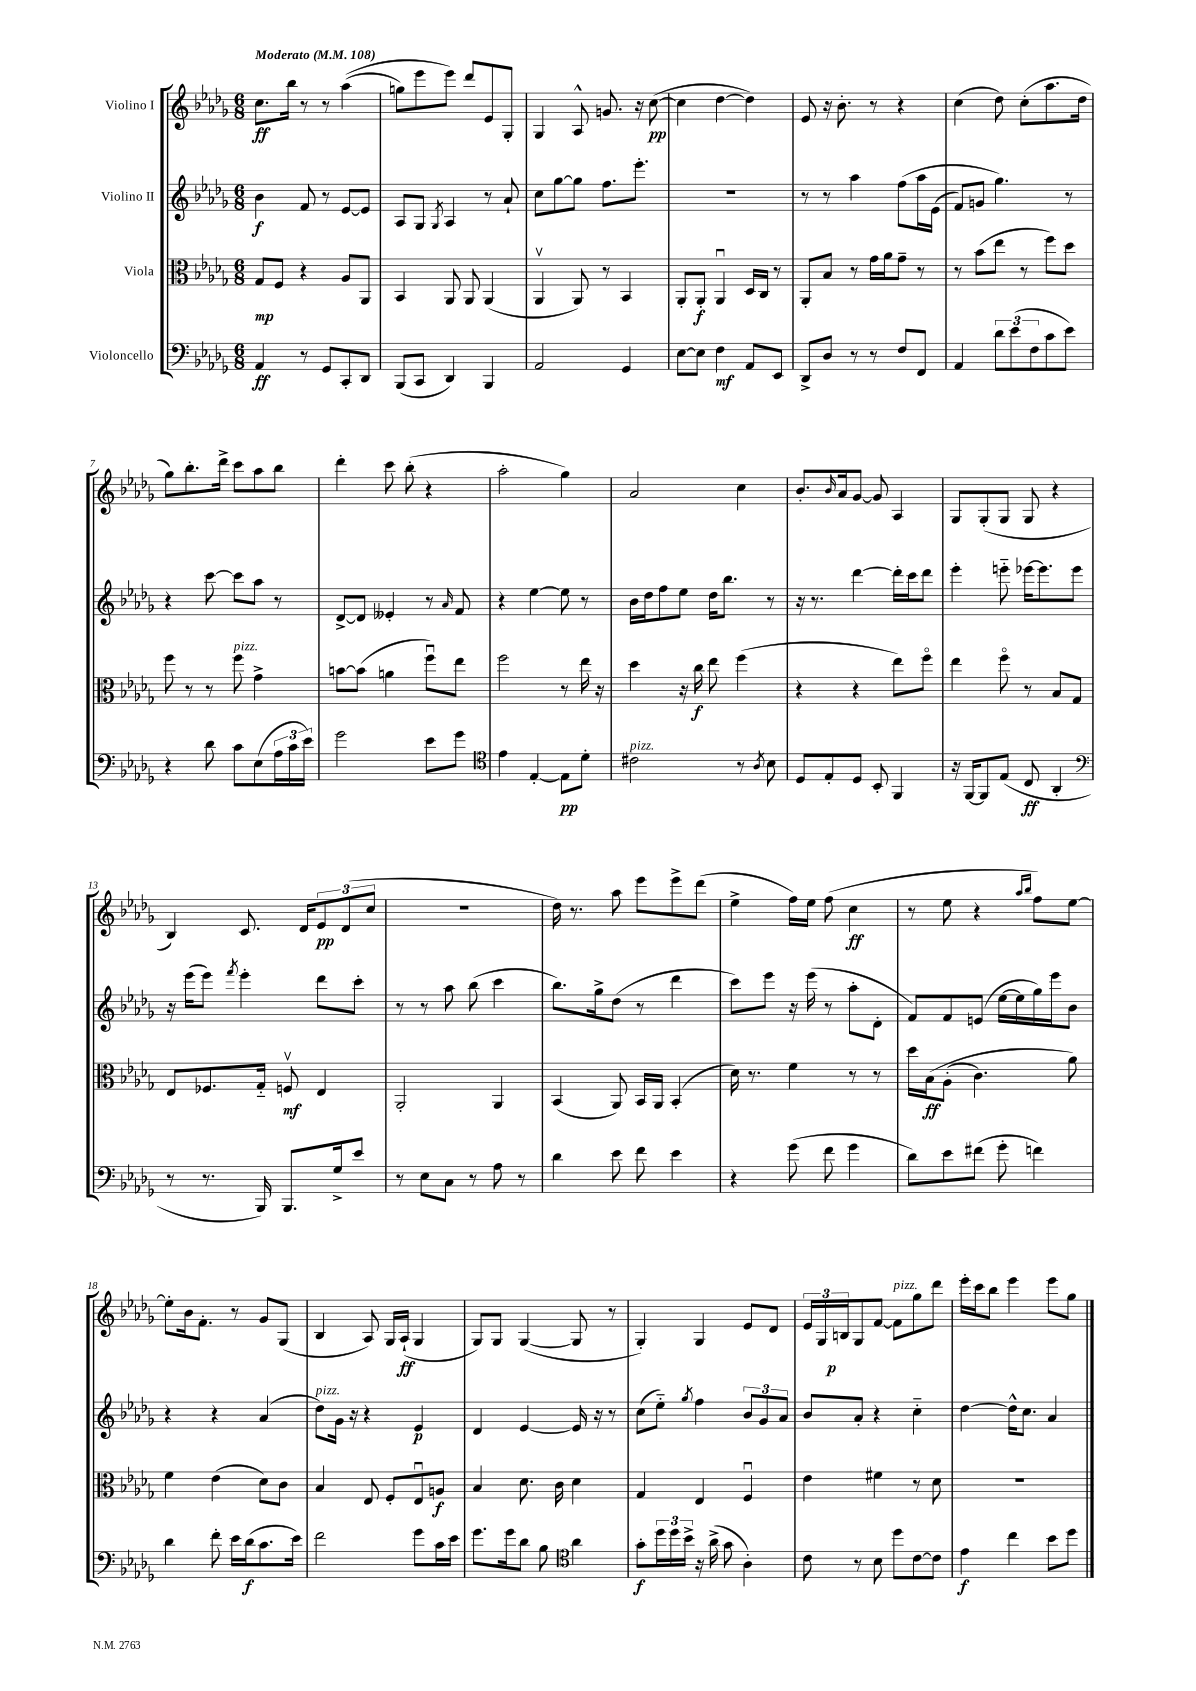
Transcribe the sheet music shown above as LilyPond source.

<<
\new StaffGroup <<
\new Staff = "s0" \with { instrumentName = "Violino I" } {
    \clef treble \key des \major \numericTimeSignature \time 6/8 \tempo "Moderato" 4 = 108
    c''8.\ff bes''16 r8 r8 aes''4(\( |
    g''8) ees'''8 ees'''8\) des'''8 ees'8 ges8-. |
    ges4 aes8-^ g'8. r16 c''8~\pp( |
    c''4 des''4~ des''4) |
    ees'8 r16 bes'8.-. r8 r4 |
    c''4( des''8) c''8-.( aes''8. des''16 |
    ges''8) bes''8.-. des'''16-> c'''8 aes''8 bes''8 |
    des'''4-. c'''8 bes''8-.( r4 |
    aes''2-. ges''4) |
    aes'2 c''4 |
    bes'8.-. \grace { bes'16 } aes'16 ges'8~ ges'8 aes4 |
    ges8 ges8-.( ges8 ges8 r4 |
    bes4) c'8. des'16 \tuplet 3/2 { ees'8\pp des'8( c''8 } |
    R2. |
    des''16) r8. aes''8 ees'''8 ees'''8-> des'''8( |
    ees''4-> f''16) ees''16 f''8( c''4\ff |
    r8 ees''8 r4 \grace { aes''16 bes''16 } f''8) ees''8~ |
    ees''8-. bes'16 f'8.-. r8 ges'8 ges8( |
    bes4 aes8) ges16 aes16-!\ff( ges4 |
    ges8) ges8 ges4~( ges8 r8 |
    ges4-.) ges4 ees'8 des'8 |
    \tuplet 3/2 { ees'16 ges16 b16\p } ges8 f'8~ f'8^\markup { \italic "pizz." } ges''8 des'''8 |
    ees'''16-. c'''16 bes''8 ees'''4 ees'''8 ges''8 \bar "|." |
}
\new Staff = "s1" \with { instrumentName = "Violino II" } {
    \clef treble \key des \major \numericTimeSignature \time 6/8
    bes'4\f f'8 r8 ees'8~ ees'8 |
    aes8 ges8 \acciaccatura { ges8 } aes4 r8 aes'8-! |
    c''8 ges''8~ ges''8 f''8. ees'''8.-. |
    R2. |
    r8 r8 aes''4 f''8\( aes''16 ees'16( |
    f'8) g'8 ges''4.\) r8 |
    r4 c'''8~ c'''8 aes''8 r8 |
    des'8~-> des'8 eeses'4-. r8 \grace { aes'16 } f'8 |
    r4 ees''4~ ees''8 r8 |
    bes'16 des''16 f''8 ees''8 des''16 bes''8. r8 |
    r16 r8. des'''4~ des'''16-. c'''16 des'''8 |
    ees'''4-. e'''8-_ ees'''16~ ees'''8. ees'''8 |
    r16 ees'''16( ees'''8) \acciaccatura { f'''8 } ees'''4-. des'''8 c'''8-. |
    r8 r8 aes''8 bes''8( c'''4 |
    bes''8.) ges''16-> des''8( r8 des'''4 |
    c'''8) ees'''8 r16 ees'''16( r8 aes''8-. des'8-. |
    f'8) f'8 e'8( ees''16~ ees''16 ges''16) ees'''16 bes'8 |
    r4 r4 aes'4( |
    des''8^\markup { \italic "pizz." }) ges'16 r16 r4 ees'4\p |
    des'4 ees'4~ ees'16 r16 r8 |
    c''8( ees''8-_) \acciaccatura { ges''8 } f''4 \tuplet 3/2 { bes'8 ges'8 aes'8 } |
    bes'8 aes'8-. r4 c''4-_ |
    des''4~ des''16-^ c''8. aes'4 \bar "|." |
}
\new Staff = "s2" \with { instrumentName = "Viola" } {
    \clef alto \key des \major \numericTimeSignature \time 6/8
    ges8\mp f8 r4 aes8 aes,8 |
    bes,4 aes,8 aes,8 aes,4( |
    aes,4\upbow aes,8) r8 bes,4 |
    aes,8-. aes,8-.\f aes,4\downbow des16 c16 r8 |
    aes,8-. bes8 r8 ges'16 aes'16 ges'8-- r8 |
    r8 bes'8( ees''8 r8 f''8) des''8 |
    f''8 r8 r8 f''8^\markup { \italic "pizz." } ges'4-> |
    b'8~ b'8( a'4 f''8\downbow) ees''8 |
    f''2 r8 ees''16 r16 |
    des''4 r16 c''16\f ees''8 f''4( |
    r4 r4 ees''8) f''8\flageolet |
    ees''4 f''8\flageolet r8 bes8 ges8 |
    ees8 fes8. ges16-_ f8\upbow\mf ees4 |
    aes,2-. aes,4 |
    bes,4( aes,8) bes,16 aes,16 bes,4-.( |
    des'16) r8. f'4 r8 r8 |
    des''16 bes16\ff\( aes8-.( c'4.) aes'8\) |
    f'4 ees'4( des'8) c'8 |
    bes4 ees8 f8-. ees8\downbow a8\f |
    bes4 des'8. c'16 des'4 |
    ges4 ees4 f4\downbow |
    ees'4 fis'4 r8 des'8 |
    R2. \bar "|." |
}
\new Staff = "s3" \with { instrumentName = "Violoncello" } {
    \clef bass \key des \major \numericTimeSignature \time 6/8
    aes,4\ff r8 ges,8 c,8-. des,8 |
    bes,,8( c,8 des,4) bes,,4 |
    aes,2 ges,4 |
    ees8~ ees8 f4\mf aes,8 ees,8 |
    des,8-> des8 r8 r8 f8 f,8 |
    aes,4 \tuplet 3/2 { des'8 ees'8( f8 } c'8 ees'8) |
    r4 des'8 c'8 ees8( \tuplet 3/2 { aes16 c'16 ees'16) } |
    ges'2 ees'8 ges'8 |
    \clef tenor ees'4 ees4~-. ees8\pp des'8-. |
    cis'2^\markup { \italic "pizz." } r8 \acciaccatura { aes8 } bes8 |
    des8 ees8-. des8 bes,8-. f,4 |
    r16 f,16~ f,8 ees8( c8\ff aes,4-. |
    \clef bass r8 r8. bes,,16) bes,,8. ges16-> ees'8 |
    r8 ees8 c8 r8 aes8 r8 |
    des'4 ees'8 f'8 ees'4 |
    r4 ges'8( f'8 ges'4 |
    des'8) ees'8 fis'8( ges'8-. f'4) |
    des'4 f'8-. ees'16 des'16\f( c'8. ees'16) |
    f'2 ges'8 c'16 ees'16 |
    ges'8. ges'16 des'8 bes8 \clef tenor aes'4 |
    ges'8-.\f \tuplet 3/2 { des''16 des''16 bes'16-> } r16 aes'16->( ges'8 aes4-.) |
    c'8 r8 bes8 des''8 c'8~ c'8 |
    ees'4\f c''4 bes'8 des''8 \bar "|." |
}
>>
>>
